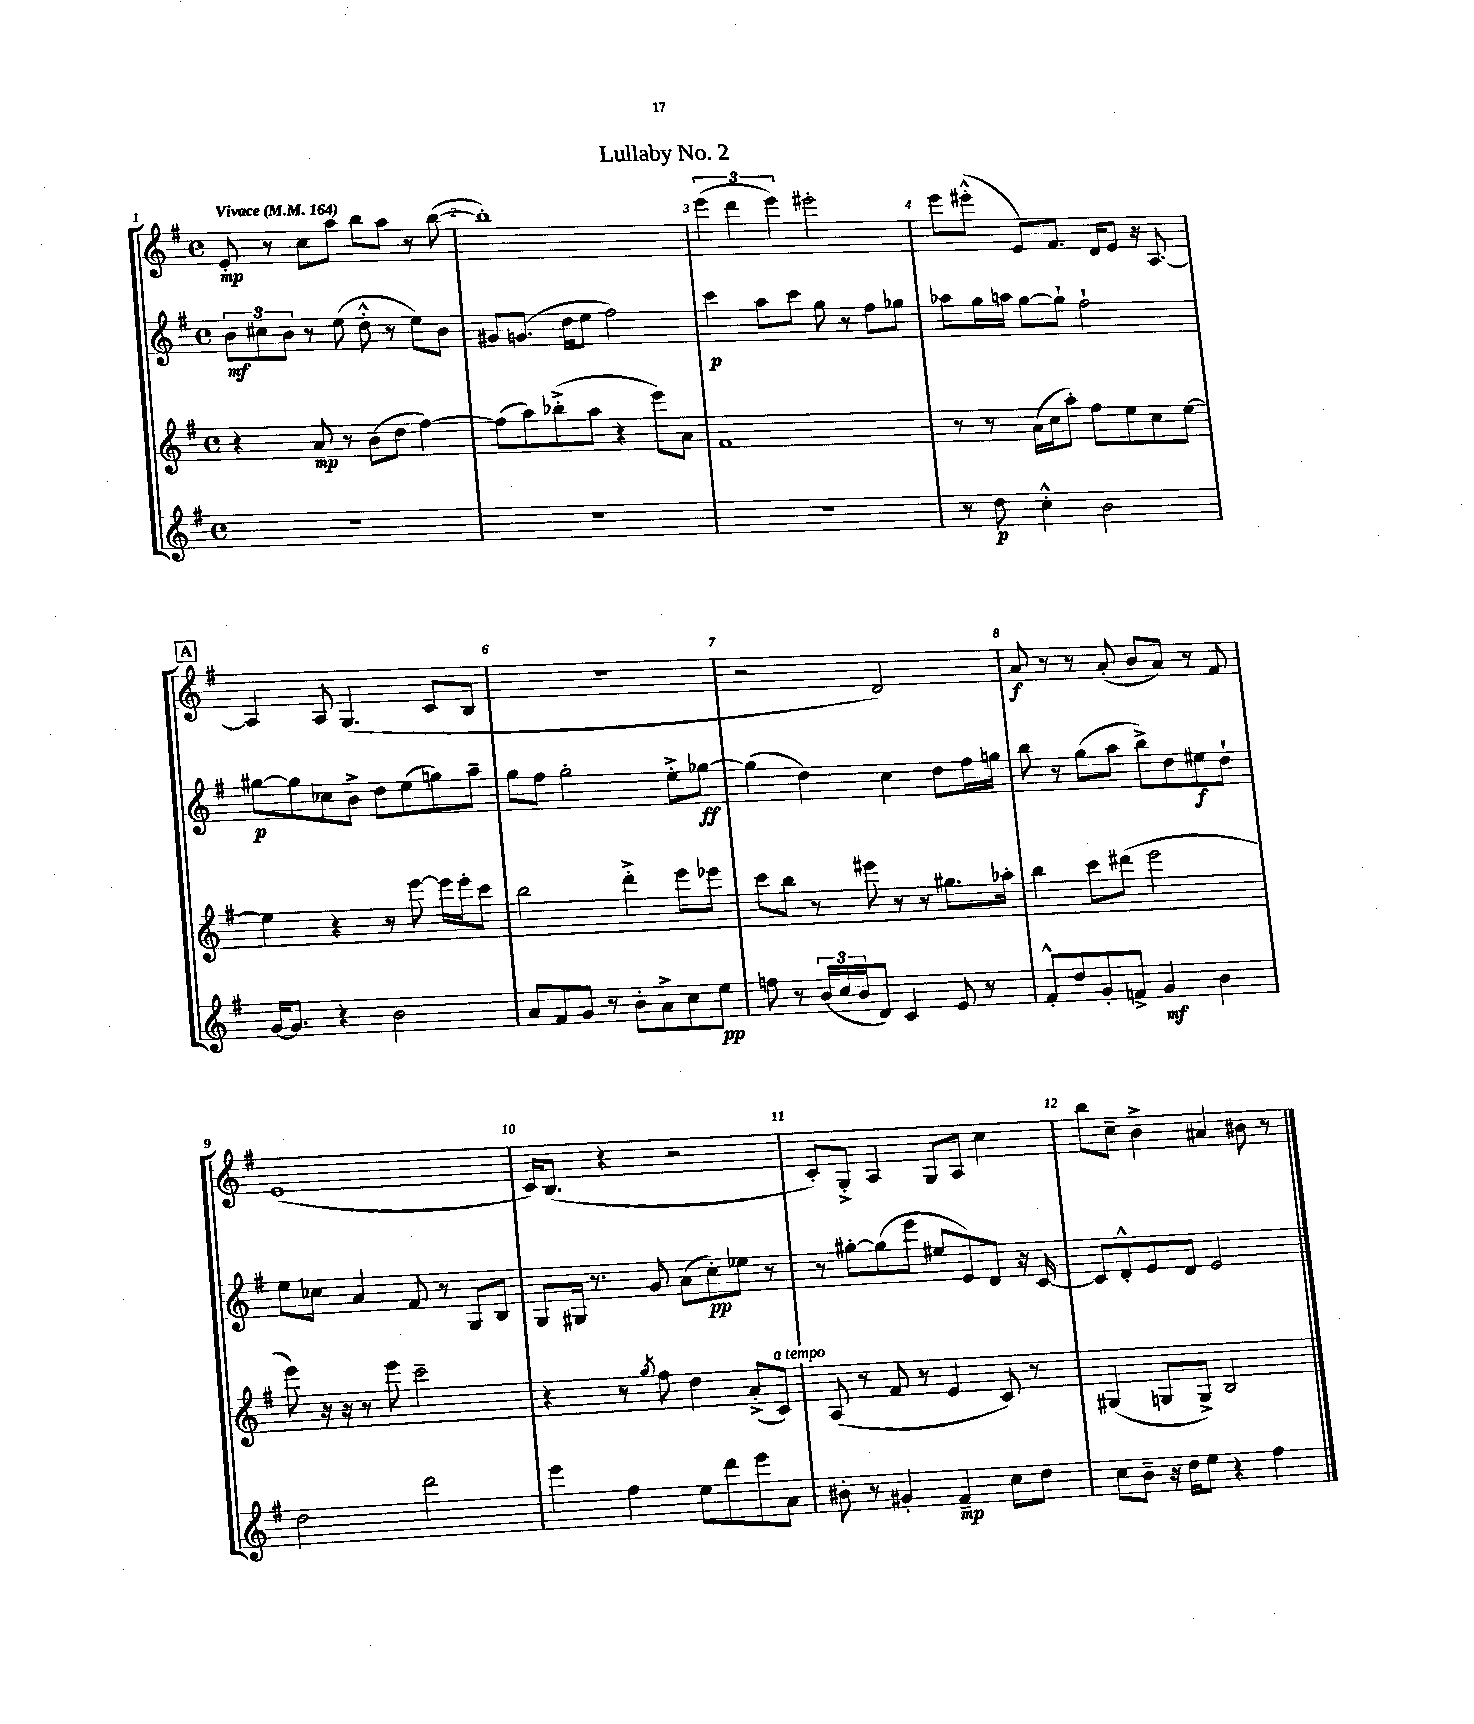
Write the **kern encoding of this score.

**kern	**kern	**kern	**kern
*staff4	*staff3	*staff2	*staff1
*clefG2	*clefG2	*clefG2	*clefG2
*k[f#]	*k[f#]	*k[f#]	*k[f#]
*M4/4	*M4/4	*M4/4	*M4/4
*met(c)	*met(c)	*met(c)	*met(c)
*MM164	*MM164	*MM164	*MM164
1r	4r	12b	8e'
.	.	12cc#	.
.	.	.	8r
.	.	12b	.
.	8a	8r	8cc
.	8r	(8ee	8aa
.	(8b	8dd'^^	8bb
.	8dd	8r	8aa
.	[4ff#)	8ee)	8r
.	.	8b	([8bb
=	=	=	=
1r	(8ff#]	8g#	1bb'])
.	8aa)	(8.g	.
.	(8bb-'^	.	.
.	.	16dd	.
.	8aa	8ee	.
.	4r	2ff#)	.
.	8eee)	.	.
.	8a	.	.
=	=	=	=
1r	1f#	4ccc	(6eee
.	.	.	6ddd
.	.	8aa	.
.	.	.	6eee)
.	.	8ccc	.
.	.	8gg	2eee#'
.	.	8r	.
.	.	8ff#	.
.	.	8gg-	.
=	=	=	=
8r	8r	8aa-	8eee
8dd	8r	16gg	(8eee#'^^
.	.	16aa	.
4cc'^^	(16a	[8gg	8e)
.	16cc	.	.
.	8aa')	8gg`]	8.f#
2b	8ff#	2ff#`	.
.	.	.	16d
.	8ee	.	8e
.	8cc	.	16r
.	.	.	[8.A
.	[8ee	.	.
=	=	=	=
[16g	4ee]	[8gg#	4A]
8.g]	.	.	.
.	.	8gg#]	.
4r	4r	8cc-	8A
.	.	8b^	(4.G
2b	8r	8dd	.
.	[8eee	(8ee	.
.	16eee]	8gg)	8c
.	16eee'	.	.
.	8ccc	8aa~	8B
=	=	=	=
8a	2bb	8gg	1r
8f#	.	8ff#	.
8g	.	2gg'	.
8r	.	.	.
8b'	4ddd'^	.	.
8a^	.	.	.
8cc	8eee	8ee'^	.
8ee	8eee-	[8gg-	.
=	=	=	=
8ff	8ccc	(4gg-]	2r
8r	8bb	.	.
(24b	8r	4dd)	.
24cc	.	.	.
24b	.	.	.
8d)	8eee#	.	.
4c	8r	4cc	2d)
.	8r	.	.
8e	8.gg#	8dd	.
8r	.	16ff#	.
.	16aa-'	16gg	.
=	=	=	=
8f#'^^	4bb	8bb	8a
8dd	.	8r	8r
8g'	8ccc	(8gg	8r
8f^	(8ddd#	8aa	(8a'
4g	2eee	8bb^)	8b
.	.	8dd	8a)
4b	.	8ee#	8r
.	.	8dd`	8f#
=	=	=	=
2dd	8eee)	8ee	(1e
.	16r	8cc-	.
.	16r	.	.
.	8r	4a	.
.	8eee	.	.
2ddd	2ccc~	8f#	.
.	.	8r	.
.	.	8G	.
.	.	8B	.
=	=	=	=
4eee	4r	8G	16c)
.	.	.	(8.B
.	.	16G#	.
.	.	8.r	.
4ff#	8r	.	4r
.	8qgg	.	.
.	8ff#	8g	.
8ee	4dd	(8a	2r
8ddd	.	8cc')	.
8eee	(8a'^	8ee-	.
8a	8c)	8r	.
=	=	=	=
8b#'	(8A	8r	8c')
8r	8r	[8gg#'	8G'^
4g#'	8f#	(8gg#]	4A
.	8r	8eee	.
4f#~	4e	8ee#	8G
.	.	8e)	8A
8cc	8c)	8d	4cc
8dd	8r	16r	.
.	.	[16c	.
=	=	=	=
8cc	(4G#	8c]	8bb
8b~	.	8d'^^	8cc~
16r	8G	8e	4b^
16dd	.	.	.
8ee	8G^)	8d	.
4r	2B	2e	4a#
4ff#	.	.	8b#
.	.	.	8r
==	==	==	==
*-	*-	*-	*-
